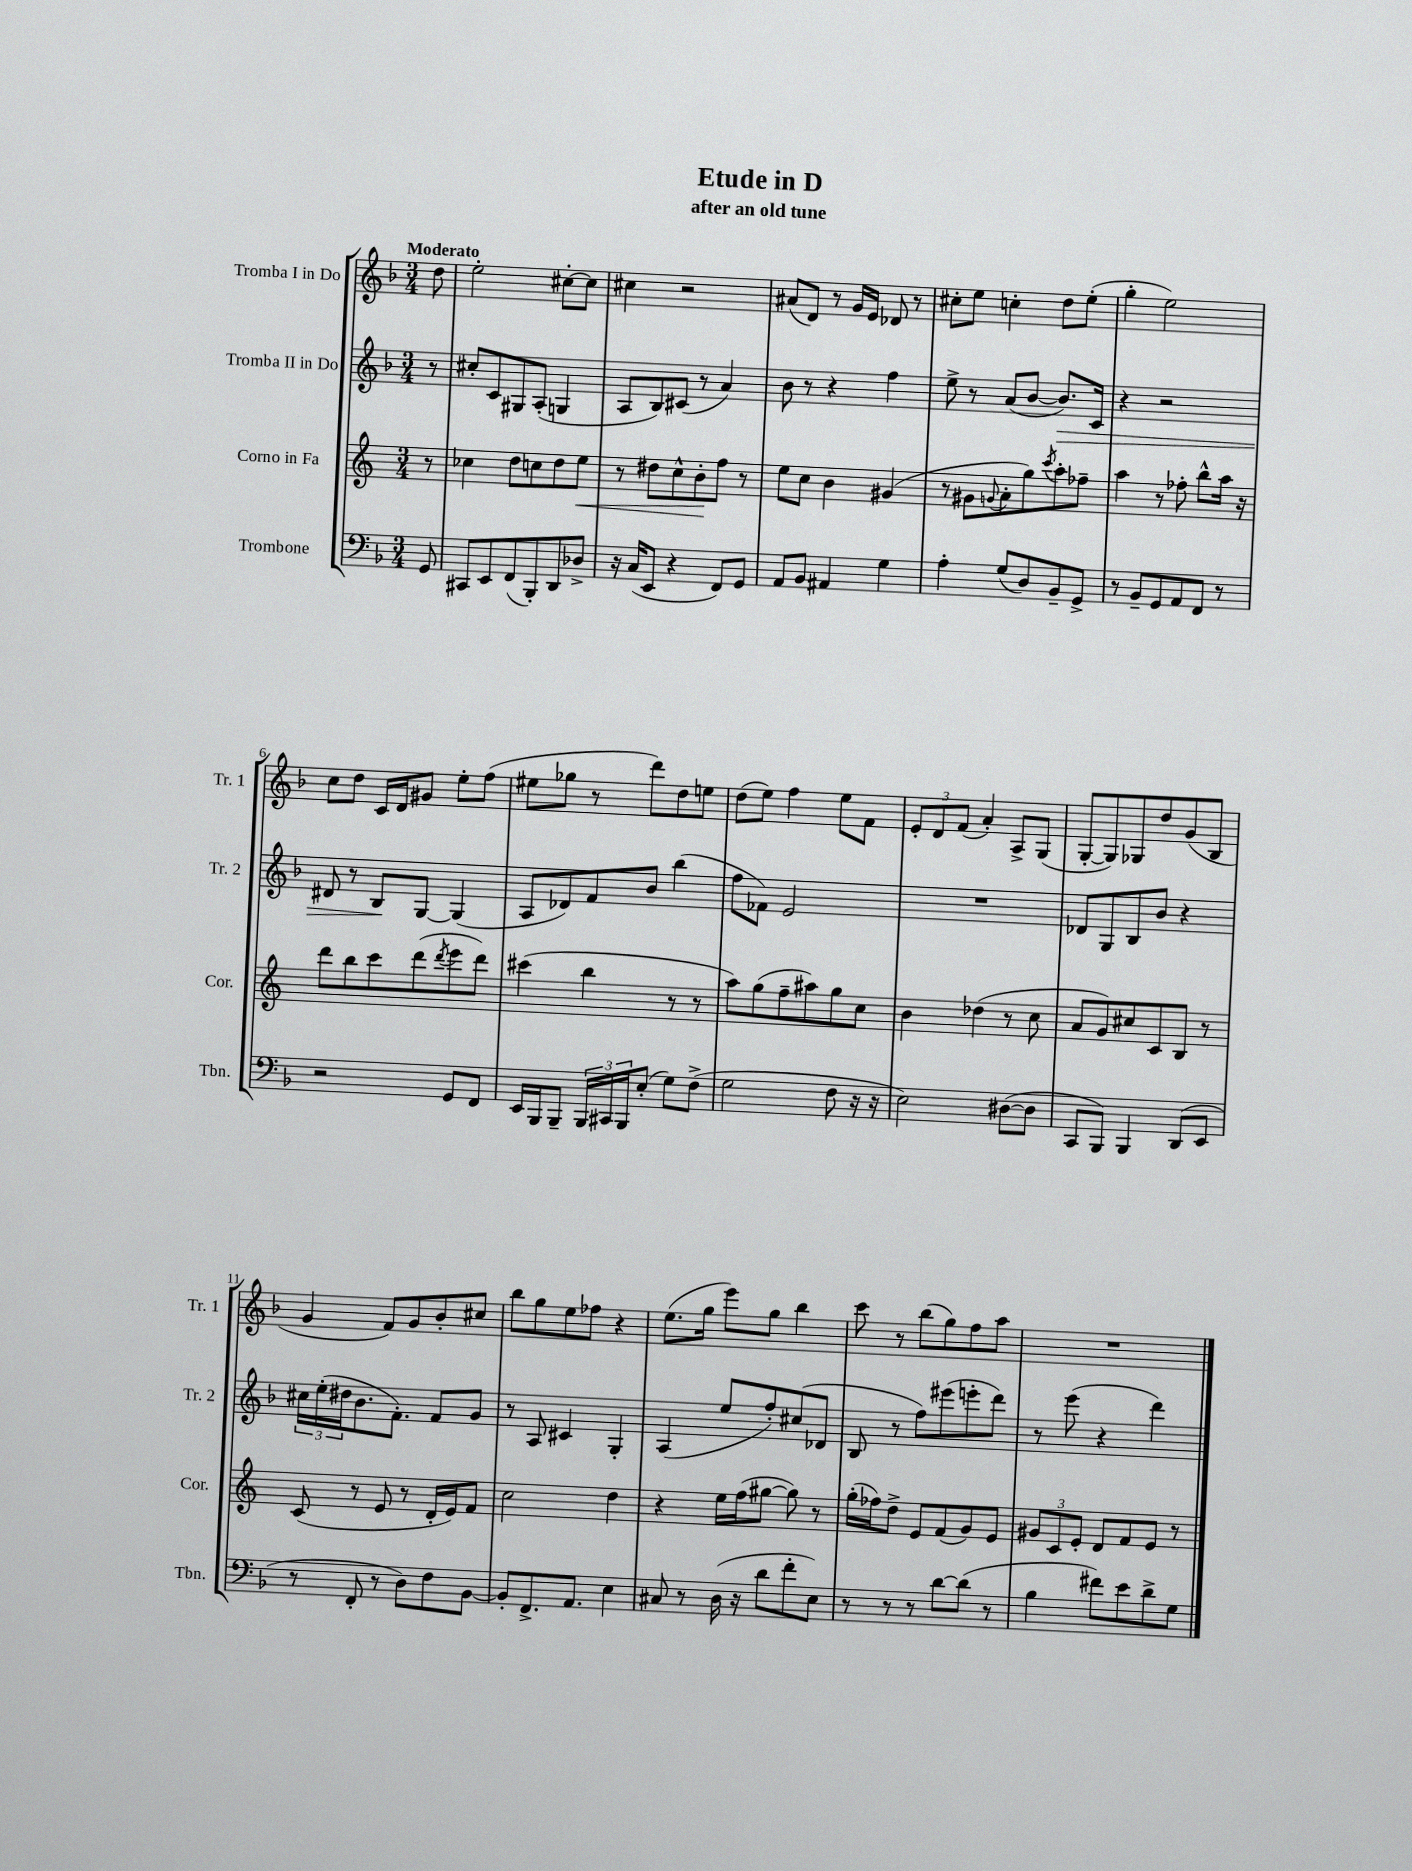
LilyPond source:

\header { title = "Etude in D" subtitle = "after an old tune" }
<<
\new StaffGroup <<
\new Staff = "s0" \with { instrumentName = "Tromba I in Do" shortInstrumentName = "Tr. 1" } {
    \clef treble \key f \major \numericTimeSignature \time 3/4 \partial 8 \tempo "Moderato"
    d''8 |
    e''2-. cis''8~-. cis''8 |
    cis''4 r2 |
    ais'8( d'8) r8 g'16 e'16 des'8 r8 |
    cis''8-. e''8 c''4-. d''8 e''8-.( |
    g''4-. e''2) |
    c''8 d''8 c'16 d'16 gis'8 e''8-. f''8( |
    eis''8 ges''8 r8 d'''8) d''8 e''8 |
    d''8( e''8) f''4 e''8 f'8 |
    \tuplet 3/2 { e'8-. d'8 f'8( } a'4-.) a8-> g8( |
    g8~-. g8) ges8 d''8 g'8( bes8 |
    g'4 f'8) g'8 bes'8-. cis''8 |
    bes''8 g''8 e''8 fes''8 r4 |
    e''8.( g''16 e'''8) g''8 bes''4 |
    c'''8 r8 bes''8( g''8) f''8 a''8 |
    R2. \bar "|." |
}
\new Staff = "s1" \with { instrumentName = "Tromba II in Do" shortInstrumentName = "Tr. 2" } {
    \clef treble \key f \major \numericTimeSignature \time 3/4 \partial 8
    r8 |
    cis''8-. c'8 gis8 a8-.( g4 |
    a8 bes8) cis'8( r8 a'4) |
    bes'8 r8 r4 f''4 |
    e''8-> r8 a'8( bes'8~ bes'8.\>) c'16 |
    r4 r2 |
    dis'8 r8 bes8\! g8~ g4( |
    a8 des'8) f'8 bes'8 bes''4( |
    f''8 fes'8) e'2 |
    R2. |
    des'8 g8 bes8 bes'8 r4 |
    \tuplet 3/2 { cis''16 e''16-.( dis''16 } bes'8. f'8.-.) f'8 g'8 |
    r8 a8 cis'4 g4-. |
    a4( e''8 f''8-.) cis''8( des'8 |
    bes8 r8 f''8) eis'''8( e'''8-. d'''8) |
    r8 e'''8( r4 d'''4) \bar "|." |
}
\new Staff = "s2" \with { instrumentName = "Corno in Fa" shortInstrumentName = "Cor." } {
    \clef treble \key c \major \numericTimeSignature \time 3/4 \partial 8
    r8 |
    ces''4 d''8 c''8 d''8 e''8\< |
    r8 dis''8 c''8-^ b'8-.\! f''8 r8 |
    e''8 c''8 b'4 gis'4( |
    r8 gis'8 \appoggiatura { g'8 } a'8-. g''8) \acciaccatura { c'''8 } a''8-. fes''8-- |
    a''4 r8 fes''8-. b''8-^ a''16 r16 |
    d'''8 b''8 c'''8 d'''8( \acciaccatura { d'''8 } e'''8 d'''8) |
    cis'''4( b''4 r8 r8 |
    a''8) g''8( f''8-- ais''8) g''8 c''8 |
    b'4 des''4( r8 c''8 |
    a'8 g'8) cis''8 c'8 b8 r8 |
    c'8( r8 e'8 r8 d'16-. e'16) f'8 |
    c''2 d''4 |
    r4 e''16 f''16( gis''8~ gis''8) r8 |
    g''16-.( fes''16) d''8-> e'8 f'8( g'8) e'8 |
    \tuplet 3/2 { gis'8 c'8 e'8-. } d'8 f'8 e'8 r8 \bar "|." |
}
\new Staff = "s3" \with { instrumentName = "Trombone" shortInstrumentName = "Tbn." } {
    \clef bass \key f \major \numericTimeSignature \time 3/4 \partial 8
    g,8 |
    cis,8 e,8 f,8( bes,,8-.) d,8 des8-> |
    r16 c16( e,8 r4 f,8) g,8 |
    a,8 bes,8 ais,4 g4 |
    a4-. g8( d8) bes,8-- g,8-> |
    r8 bes,8-- g,8 a,8 f,8 r8 |
    r2 g,8 f,8 |
    e,16 bes,,16 bes,,8-- \tuplet 3/2 { bes,,16 cis,16 bes,,16 } e8-.( g8) f8->( |
    g2 f8 r16 r16 |
    e2) dis8~( dis8 |
    c,8 bes,,8) bes,,4 d,8( e,8 |
    r8 f,8-. r8 d8) f8 bes,8~ |
    bes,8-. f,8.-> a,8. e4 |
    cis8 r8 d16( r16 d'8 f'8-. e8) |
    r8 r8 r8 d'8~ d'8( r8 |
    bes4 fis'8) e'8 d'8-> g8 \bar "|." |
}
>>
>>
